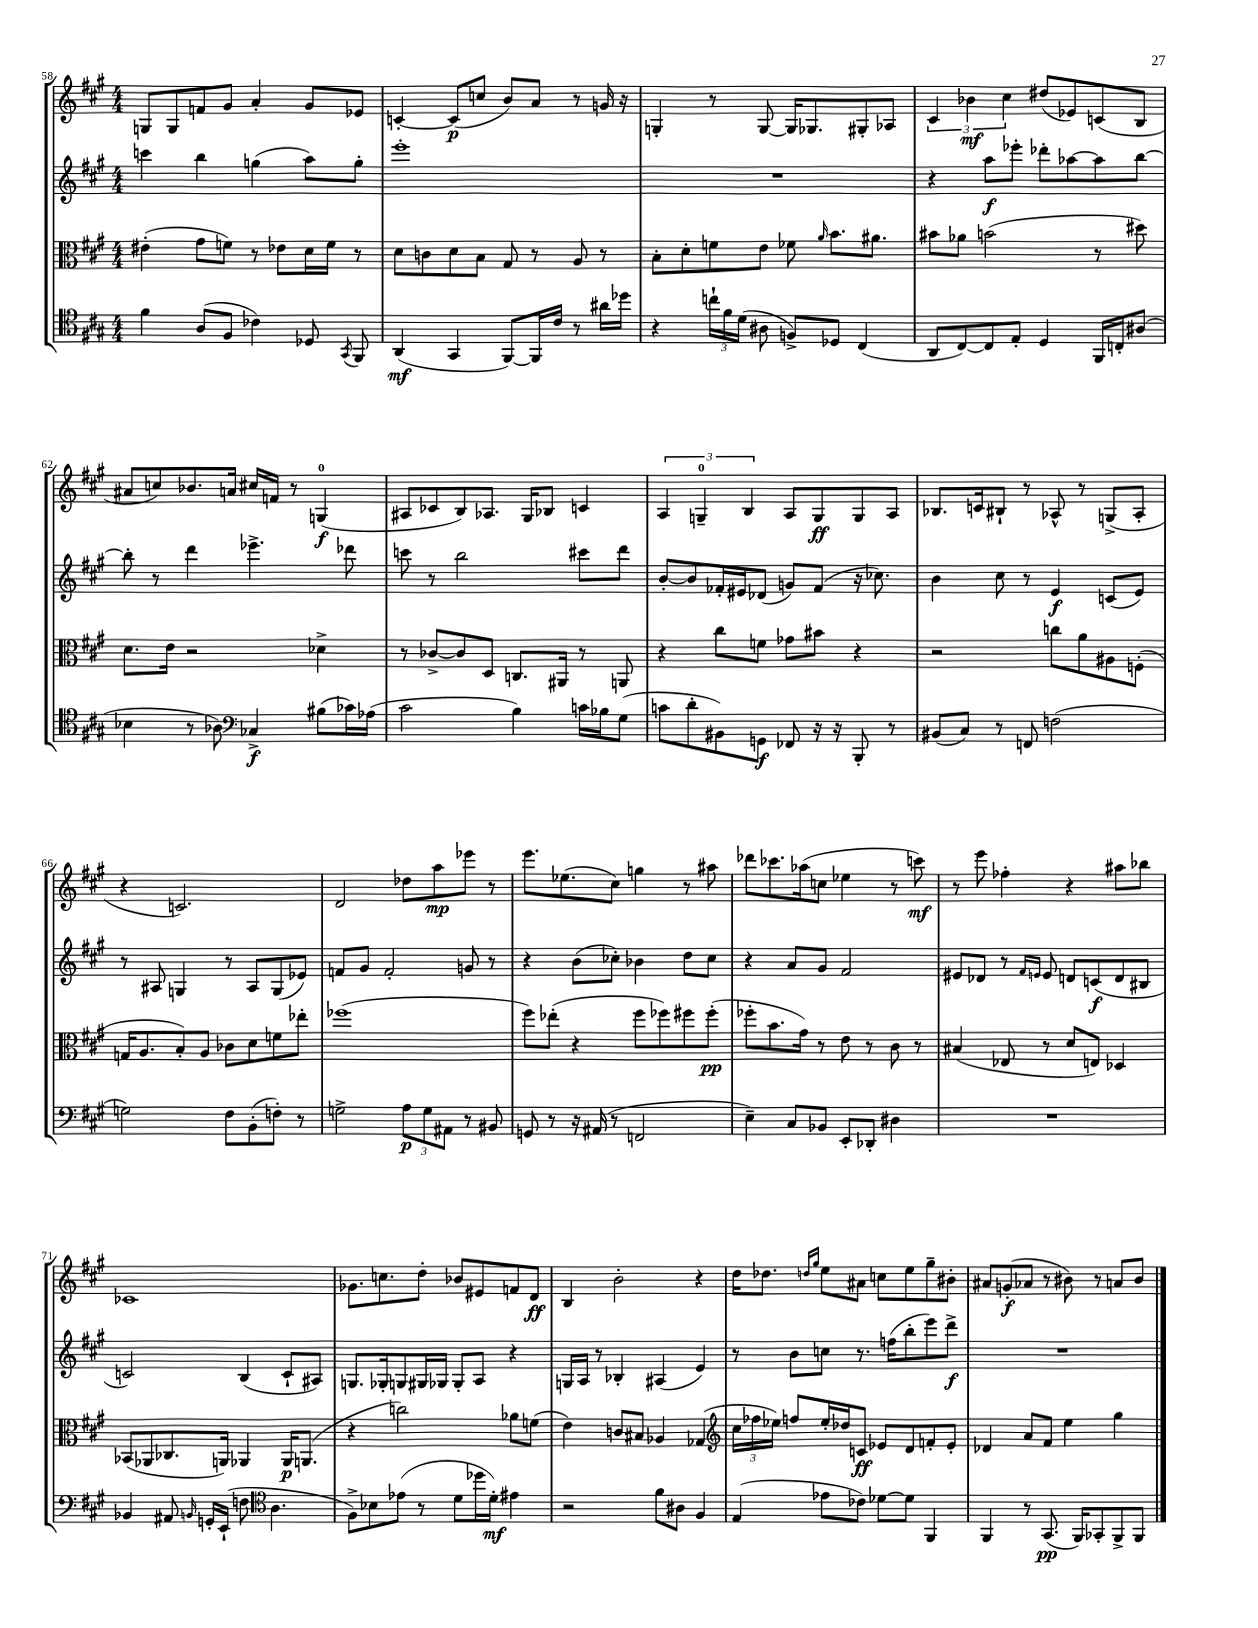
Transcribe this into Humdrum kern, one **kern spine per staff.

**kern	**dynam	**kern	**dynam	**kern	**dynam	**kern	**dynam
*part4	*part4	*part3	*part3	*part2	*part2	*part1	*part1
*staff4	*staff4	*staff3	*staff3	*staff2	*staff2	*staff1	*staff1
*clefC4	*	*clefC3	*	*clefG2	*	*clefG2	*
*k[f#c#g#]	*	*k[f#c#g#]	*	*k[f#c#g#]	*	*k[f#c#g#]	*
*M4/4	*	*M4/4	*	*M4/4	*	*M4/4	*
=58	=58	=58	=58	=58	=58	=58	=58
4f#\	.	(4e#X'\	.	4cccn\	.	8Gn/L	.
.	.	.	.	.	.	8G/	.
(8A/L	.	8g#\L	.	4bb\	.	8fn/	.
8F#/J	.	8fn\J)	.	.	.	8g#/J	.
4c-X\)	.	8r	.	(4ggn\	.	4a'/	.
.	.	8e-X\L	.	.	.	.	.
8D-X/	.	16d\L	.	8aa\L)	.	8g#/L	.
.	.	16f\JJ	.	.	.	.	.
8qGG#/	.	.	.	.	.	.	.
8FF#/	.	8r	.	8gg'\J	.	8e-X/J	.
=59	=59	=59	=59	=59	=59	=59	=59
(4AA/	mf	8d\L	.	1eee'	.	[4cn'/	.
.	.	8cn\	.	.	.	.	.
4GG#/	.	8d\	.	.	.	(8c/L]	p
.	.	8B\J	.	.	.	8ccn/J	.
[8FF#/L)	.	8G#/	.	.	.	8b/L)	.
16FF#/L]	.	8r	.	.	.	8a/J	.
16c#/JJ	.	.	.	.	.	.	.
8r	.	8A/	.	.	.	8r	.
16a#X\LL	.	8r	.	.	.	16gn/	.
16dd-X\JJ	.	.	.	.	.	16r	.
=60	=60	=60	=60	=60	=60	=60	=60
4r	.	8B'\L	.	1r	.	4Gn'/	.
.	.	8d'\	.	.	.	.	.
24ccn`\LL	.	8fn\	.	.	.	8r	.
24f#\	.	.	.	.	.	.	.
(24d\JJ	.	.	.	.	.	.	.
8A#X\	.	8e\J	.	.	.	[8G/	.
8Fn^/L)	.	8f-X\	.	.	.	16G/KL]	.
.	.	.	.	.	.	8.G-X/	.
.	.	16qqa/	.	.	.	.	.
8D-X/J	.	8.b\L	.	.	.	.	.
(4C#/	.	.	.	.	.	8G#X'/	.
.	.	8.a#X\J	.	.	.	.	.
.	.	.	.	.	.	8A-X/J	.
=61	=61	=61	=61	=61	=61	=61	=61
8AA/L	.	8b#X\L	.	4r	.	6c#/	.
[8C#/)	.	8a-X\J	.	.	.	.	.
.	.	.	.	.	.	6b-X\	mf
8C#/]	.	(2bn\	.	8aa\L	f	.	.
.	.	.	.	.	.	6cc#\	.
8E'/J	.	.	.	8eee-X'\J	.	.	.
4D/	.	.	.	8ddd-X'\L	.	(8dd#X/L	.
.	.	.	.	[8aa-X\	.	8e-X/)	.
16FF#/LL	.	8r	.	8aa-\]	.	(8cn/	.
16Cn'/J	.	.	.	.	.	.	.
(8A#X/J	.	8dd#X\)	.	[8bb\J	.	8B/J	.
!!LO:LB:g=z
=62	=62	=62	=62	=62	=62	=62	=62
4B-X\	.	8.d\L	.	8bb'\]	.	8a#X/L	.
.	.	.	.	8r	.	8ccn/)	.
.	.	16e\Jk	.	.	.	.	.
8r	.	2r	.	4ddd\	.	8.b-X/	.
8A-X\)	.	.	.	.	.	.	.
.	.	.	.	.	.	16an/Jk	.
*clefF4	*	*	*	*	*	*	*
4C-X^/	f	.	.	4.eee-X^\	.	16cc#X/LL	.
.	.	.	.	.	.	16fn/JJ	.
.	.	.	.	.	.	8r	.
(8B#X\L	.	4d-X^\	.	.	.	(4Gn/	f
16c-X\L)	.	.	.	8ddd-X\	.	.	.
(16A-X\JJ	.	.	.	.	.	.	.
=63	=63	=63	=63	=63	=63	=63	=63
2c#\	.	8r	.	8cccn\	.	8A#X/L	.
.	.	[8c-X^/L	.	8r	.	8c-X/	.
.	.	8c-/]	.	2bb\	.	8B/)	.
.	.	8D/J	.	.	.	8.A-X/J	.
4B\)	.	8.Cn/L	.	.	.	.	.
.	.	.	.	.	.	16G#/KL	.
.	.	.	.	.	.	8B-X/J	.
.	.	16AA#X/Jk	.	.	.	.	.
16cn\LL	.	8r	.	8ccc#X\L	.	4cn/	.
16B-X\J	.	.	.	.	.	.	.
(8G#\J	.	8AAn/	.	8ddd\J	.	.	.
=64	=64	=64	=64	=64	=64	=64	=64
8cn\L	.	4r	.	[8b'/L	.	6A/	.
8d'\	.	.	.	8b/]	.	.	.
.	.	.	.	.	.	6Gn~/	.
8BB#X\)	.	8cc#\L	.	16f-X'/L	.	.	.
.	.	.	.	16e#X/J	.	.	.
.	.	.	.	.	.	6B/	.
8GGn\J	f	8fn\J	.	(8d-X/J	.	.	.
8FF-X/	.	8g-X\L	.	8gn/L)	.	8A/L	.
16r	.	8b#X\J	.	(8f-/J	.	8G/	ff
16r	.	.	.	.	.	.	.
8BBB'/	.	4r	.	16r	.	8G/	.
.	.	.	.	8.cc-X\)	.	.	.
8r	.	.	.	.	.	8A/J	.
=65	=65	=65	=65	=65	=65	=65	=65
(8BB#X/L	.	2r	.	4b\	.	8.B-X/L	.
8C#/J)	.	.	.	.	.	.	.
.	.	.	.	.	.	16cn/k	.
8r	.	.	.	8cc#\	.	8B#X`/J	.
8FFn/	.	.	.	8r	.	8r	.
(2Fn\	.	8ccn\L	.	4e/	f	8A-X^^/	.
.	.	8a\	.	.	.	8r	.
.	.	8A#X\	.	(8cn/L	.	(8Gn^/L	.
.	.	(8Fn'\J	.	8e/J)	.	8A-'/J	.
!!LO:LB:g=z
=66	=66	=66	=66	=66	=66	=66	=66
2Gn\)	.	16Gn/KL	.	8r	.	4r	.
.	.	8.A/	.	.	.	.	.
.	.	.	.	8A#X/	.	.	.
.	.	8B'/)	.	4Gn/	.	2.cn/)	.
.	.	8A/J	.	.	.	.	.
8F#\L	.	8c-X\L	.	8r	.	.	.
(8BB'\	.	8d\	.	8A#/L	.	.	.
8Fn'\J)	.	8fn\	.	(8G/	.	.	.
8r	.	8ee-X'\J	.	8e-X/J)	.	.	.
=67	=67	=67	=67	=67	=67	=67	=67
2Gn^\	.	(1ff-X	.	8fn/L	.	2d/	.
.	.	.	.	8g#/J	.	.	.
.	.	.	.	2f'/	.	.	.
12A\L	p	.	.	.	.	8dd-X\L	.
12G\	.	.	.	.	.	.	.
.	.	.	.	.	.	8aa\	mp
12AA#X\J	.	.	.	.	.	.	.
8r	.	.	.	8gn/	.	8eee-X\J	.
8BB#X/	.	.	.	8r	.	8r	.
=68	=68	=68	=68	=68	=68	=68	=68
8GGn/	.	8ff#\L)	.	4r	.	8.eee\L	.
8r	.	(8ee-X'\J	.	.	.	.	.
.	.	.	.	.	.	(8.ee-X\	.
16r	.	4r	.	(8b\L	.	.	.
(16AA#X/	.	.	.	.	.	.	.
8r	.	.	.	8cc-X'\J)	.	8cc#\J)	.
2FFn/	.	8ff#\L	.	4b-X\	.	4ggn\	.
.	.	8ff-X\)	.	.	.	.	.
.	.	8ff#X\	.	8dd\L	.	8r	.
.	.	(8ff#'\J	pp	8cc-\J	.	8aa#X\	.
=69	=69	=69	=69	=69	=69	=69	=69
4E~\)	.	8ff-X'\L	.	4r	.	8ddd-X\L	.
.	.	8.b\	.	.	.	8.ccc-X\	.
8C#/L	.	.	.	8a/L	.	.	.
.	.	16g#\Jk)	.	.	.	(16aa-X\k	.
8BB-X/J	.	8r	.	8g#/J	.	8ccn\J	.
8EE'/L	.	8e\	.	2f#/	.	4ee-X\	.
8DD-X'/J	.	8r	.	.	.	.	.
4D#X\	.	8c#\	.	.	.	8r	.
.	.	8r	.	.	.	8cccn\)	mf
=70	=70	=70	=70	=70	=70	=70	=70
1r	.	(4B#X/	.	8e#X/L	.	8r	.
.	.	.	.	8d-X/J	.	8eee\	.
.	.	8E-X/	.	8r	.	4ff-X'\	.
.	.	.	.	16qqf#/LL	.	.	.
.	.	.	.	16qqen/JJ	.	.	.
.	.	8r	.	8e/	.	.	.
.	.	8d/L	.	8dn/L	.	4r	.
.	.	8En/J)	.	(8cn/	f	.	.
.	.	4D-X/	.	8d/	.	8aa#X\L	.
.	.	.	.	8B#X/J	.	8bb-X\J	.
!!LO:LB:g=z
=71	=71	=71	=71	=71	=71	=71	=71
4BB-X/	.	(8BB-X/L	.	2cn/)	.	1c-X	.
.	.	8AA-X/	.	.	.	.	.
8AA#X/	.	8.C-X/	.	.	.	.	.
16qqBBn/	.	.	.	.	.	.	.
16GGn'/LL	.	.	.	.	.	.	.
(16EE`/JJ	.	16AAn/Jk)	.	.	.	.	.
8Fn\	.	4AA-X/	.	(4B/	.	.	.
*clefC4	*	*	*	*	*	*	*
4.A\	.	.	.	.	.	.	.
.	.	16AA-/KL	p	8c`/L	.	.	.
.	.	(8.AAn/J	.	.	.	.	.
.	.	.	.	8A#X/J)	.	.	.
=72	=72	=72	=72	=72	=72	=72	=72
8F#^\L)	.	4r	.	8.Gn/L	.	8.g-X\L	.
8B-X\	.	.	.	.	.	.	.
.	.	.	.	16G-X'/k	.	8.ccn\	.
(8e-X\J	.	2ccn\)	.	8Gn/	.	.	.
8r	.	.	.	16G#X/L	.	8dd'\J	.
.	.	.	.	16G-X/JJ	.	.	.
8d\L	.	.	.	8G-'/L	.	8b-X/L	.
16dd-X\L	.	.	.	8A/J	.	8e#X/	.
16d'\JJ)	mf	.	.	.	.	.	.
4e#X\	.	8a-X\L	.	4r	.	8fn/	.
.	.	(8fn\J	.	.	.	8d/J	ff
=73	=73	=73	=73	=73	=73	=73	=73
2r	.	4e\)	.	16Gn/LL	.	4B/	.
.	.	.	.	16A/JJ	.	.	.
.	.	.	.	8r	.	.	.
.	.	8cn/L	.	4B-X'/	.	2b'\	.
.	.	8B#X/J	.	.	.	.	.
8f#\L	.	4A-X/	.	(4A#X/	.	.	.
8A#X\J	.	.	.	.	.	.	.
4F#/	.	(4G-X/	.	4e/)	.	4r	.
=74	=74	=74	=74	=74	=74	=74	=74
*	*	*clefG2	*	*	*	*	*
(4E/	.	24cc#\LL	.	8r	.	16dd\KL	.
.	.	24ff-X\	.	.	.	.	.
.	.	.	.	.	.	8.dd-X\J	.
.	.	24ee-X\JJ)	.	.	.	.	.
.	.	8ffn/L	.	8b\L	.	.	.
.	.	.	.	.	.	16qqddn/LL	.
.	.	.	.	.	.	16qqgg#/JJ	.
8e-X\L	.	16ee-'/L	.	8ccn\J	.	8ee\L	.
.	.	16dd-X/J	.	.	.	.	.
8c-X\J)	.	8cn/J	ff	8.r	.	8a#X\J	.
[8d-X\L	.	8e-X/L	.	.	.	8ccn\L	.
.	.	.	.	(16ffn\KL	.	.	.
8d-\J]	.	8d/	.	8bb'\	.	8ee\	.
4FF#/	.	8fn'/	.	8eee\)	.	8gg#~\	.
.	.	8e-'/J	.	8ddd^\J	f	8b#X'\J	.
=75	=75	=75	=75	=75	=75	=75	=75
4FF#/	.	4d-X/	.	1r	.	8a#X/L	.
.	.	.	.	.	.	(8gn'/	f
8r	.	8a/L	.	.	.	8a-X/J	.
(8.GG#/	pp	8f#/J	.	.	.	8r	.
.	.	4ee\	.	.	.	8b#X\)	.
16FF#/KL)	.	.	.	.	.	.	.
8GG-X'/	.	.	.	.	.	8r	.
8FF#^/	.	4gg#\	.	.	.	8an/L	.
8FF#/J	.	.	.	.	.	8b#/J	.
==	==	==	==	==	==	==	==
*-	*-	*-	*-	*-	*-	*-	*-
